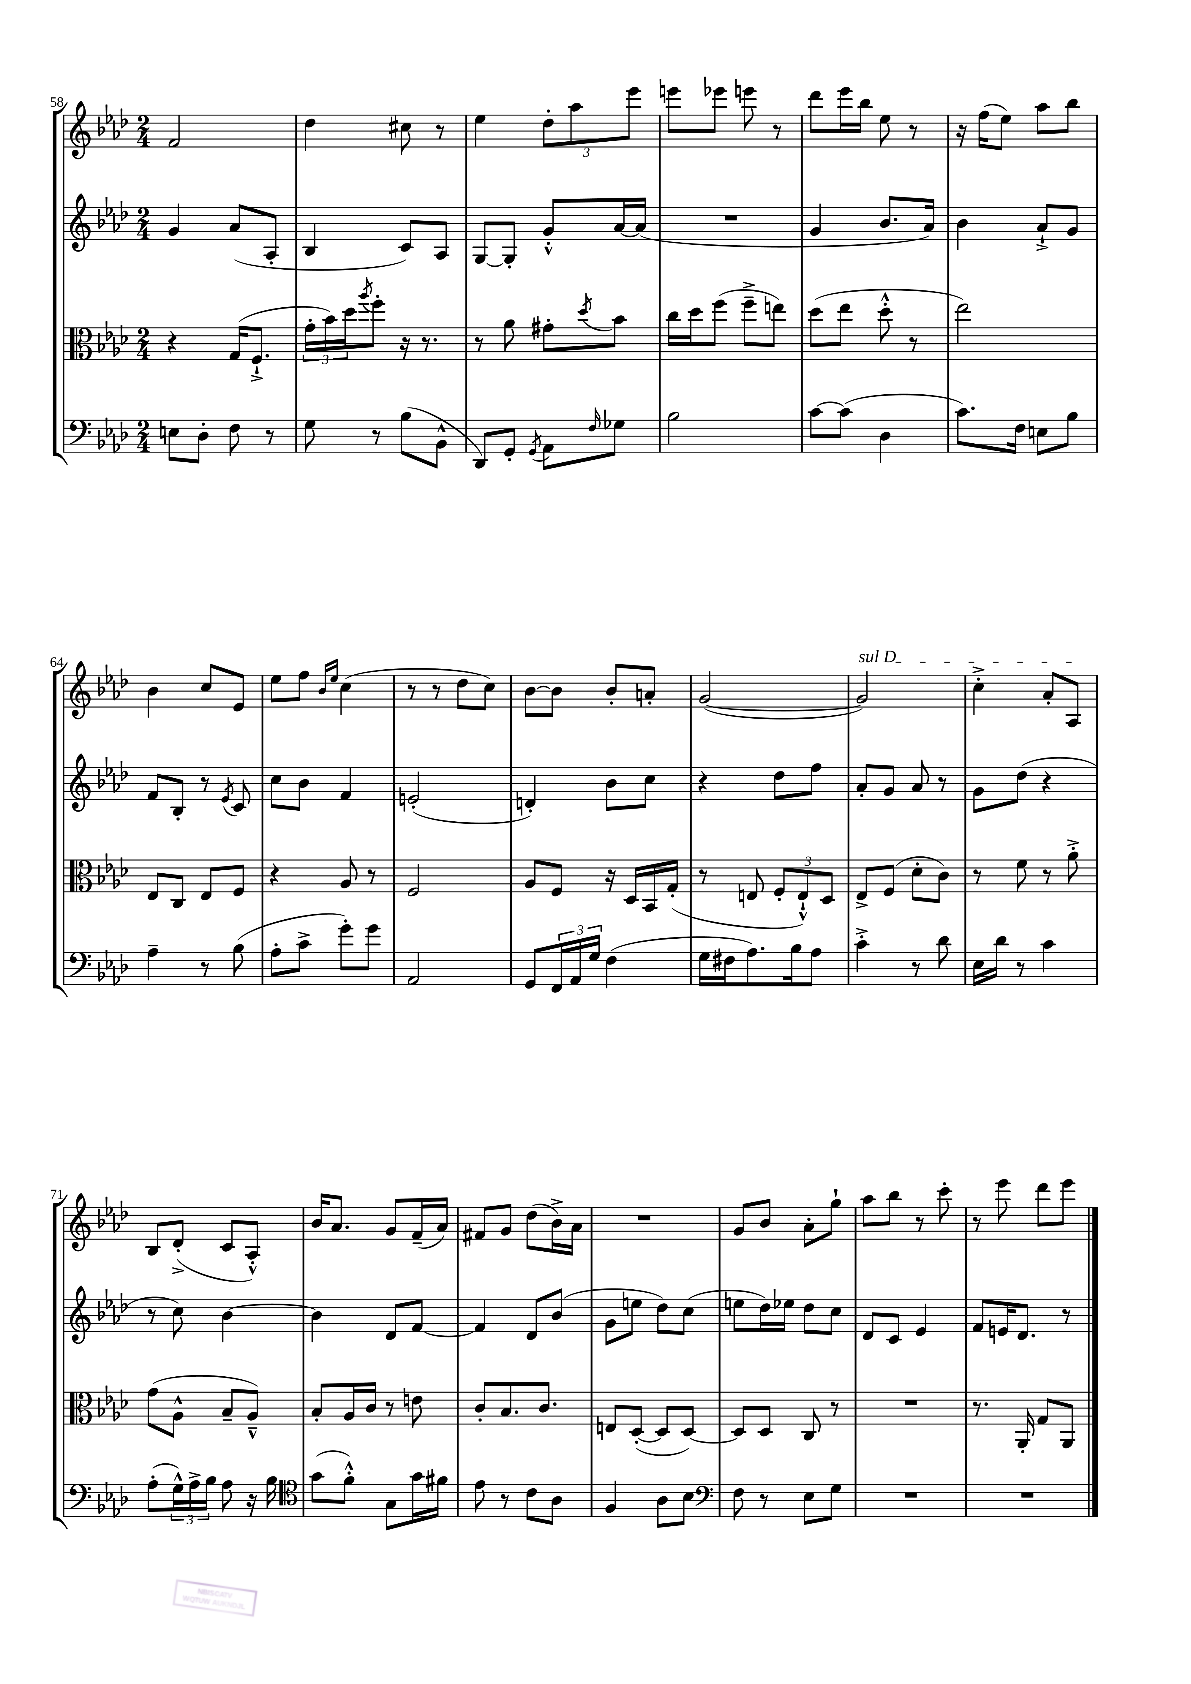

**kern	**kern	**kern	**kern
*staff4	*staff3	*staff2	*staff1
*clefF4	*clefC3	*clefG2	*clefG2
*k[b-e-a-d-]	*k[b-e-a-d-]	*k[b-e-a-d-]	*k[b-e-a-d-]
*M2/4	*M2/4	*M2/4	*M2/4
8E	4r	4g	2f
8D-'	.	.	.
8F	(16G	(8a-	.
.	8.F`^	.	.
8r	.	8A-'	.
=	=	=	=
8G	24g'	4B-	4dd-
.	24b-)	.	.
.	24dd-	.	.
.	8qaa-	.	.
8r	8ff'	.	.
(8B-	16r	8c)	8cc#
.	8.r	.	.
8BB-^^	.	8A-	8r
=	=	=	=
8DD-)	8r	[8G	4ee-
8GG'	8a-	8G']	.
8qGG	.	.	.
8AA-	8g#'	8g'^^	12dd-'
.	.	.	12aa-
16qqF	8qdd-	.	.
8G-	8b-	[16a-	.
.	.	.	12eee-
.	.	(16a-]	.
=	=	=	=
2B-	16cc	2r	8eee
.	16dd-	.	.
.	(8ff	.	8eee-
.	8ff~^	.	8eee
.	8ee)	.	8r
=	=	=	=
[8c	(8dd-	4g	8ddd-
(8c]	8ee-	.	16eee-
.	.	.	16bb-
4D-	8dd-'^^	8.b-	8ee-
.	8r	.	8r
.	.	16a-)	.
=	=	=	=
8.c)	2ee-)	4b-	16r
.	.	.	(16ff
.	.	.	8ee-)
16F	.	.	.
8E	.	8a-`^	8aa-
8B-	.	8g	8bb-
=	=	=	=
4A-~	8E-	8f	4b-
.	8C	8B-'	.
8r	8E-	8r	8cc
.	.	8qe-	.
(8B-	8F	8c	8e-
=	=	=	=
8A-'	4r	8cc	8ee-
8c^	.	8b-	8ff
.	.	.	16qqb-
.	.	.	16qqee-
8g')	8A-	4f	(4cc
8g	8r	.	.
=	=	=	=
2AA-	2F	(2e'	8r
.	.	.	8r
.	.	.	8dd-
.	.	.	8cc)
=	=	=	=
8GG	8A-	4d')	[8b-
24FF	8F	.	8b-]
24AA-	.	.	.
24G	.	.	.
(4F	16r	8b-	8b-'
.	16D-	.	.
.	16BB-	8cc	8a'
.	(16G'	.	.
=	=	=	=
16G	8r	4r	([2g
16F#	.	.	.
8.A-)	8E	.	.
.	12F'	8dd-	.
16B-	.	.	.
.	12E`^^)	.	.
8A-	.	8ff	.
.	12D-	.	.
=	=	=	=
4c'^	8E-^	8a-'	2g])
.	(8F	8g	.
8r	8d-'	8a-	.
8d-	8c)	8r	.
=	=	=	=
16E-	8r	8g	4cc'^
16d-	.	.	.
8r	8f	(8dd-	.
4c	8r	4r	8a-'
.	8a-'^	.	8A-
=	=	=	=
(8A-'	(8g	8r	8B-
24G^^)	8A-^^	8cc)	(8d-'^
24A-^	.	.	.
24B-	.	.	.
8A-	8B-~	[4b-	8c
16r	8A-~^^)	.	8A-'^^)
16B-	.	.	.
=	=	=	=
*clefC4	*	*	*
(8g	8B-'	4b-]	16b-
.	.	.	8.a-
8f'^^)	16A-	.	.
.	16c	.	.
8G	8r	8d-	8g
16g	8e	[8f	(16f~
16f#	.	.	16a-)
=	=	=	=
8e-	8c'	4f]	8f#
8r	8.B-	.	8g
8c	.	8d-	(8dd-
.	8.c	.	.
8A-	.	(8b-	16b-^)
.	.	.	16a-
=	=	=	=
4F	8E	8g	2r
.	([8D-'	8ee	.
8A-	8D-]	8dd-)	.
8B-	[8D-)	(8cc	.
=	=	=	=
*clefF4	*	*	*
8F	8D-]	8ee	8g
8r	8D-	16dd-)	8b-
.	.	16ee-	.
8E-	8C	8dd-	8a-'
8G	8r	8cc	8gg`
=	=	=	=
2r	2r	8d-	8aa-
.	.	8c	8bb-
.	.	4e-	8r
.	.	.	8ccc'
=	=	=	=
2r	8.r	8f	8r
.	.	16e	8eee-
.	16AA-'	8.d-	.
.	8G	.	8ddd-
.	8AA-	8r	8eee-
==	==	==	==
*-	*-	*-	*-
